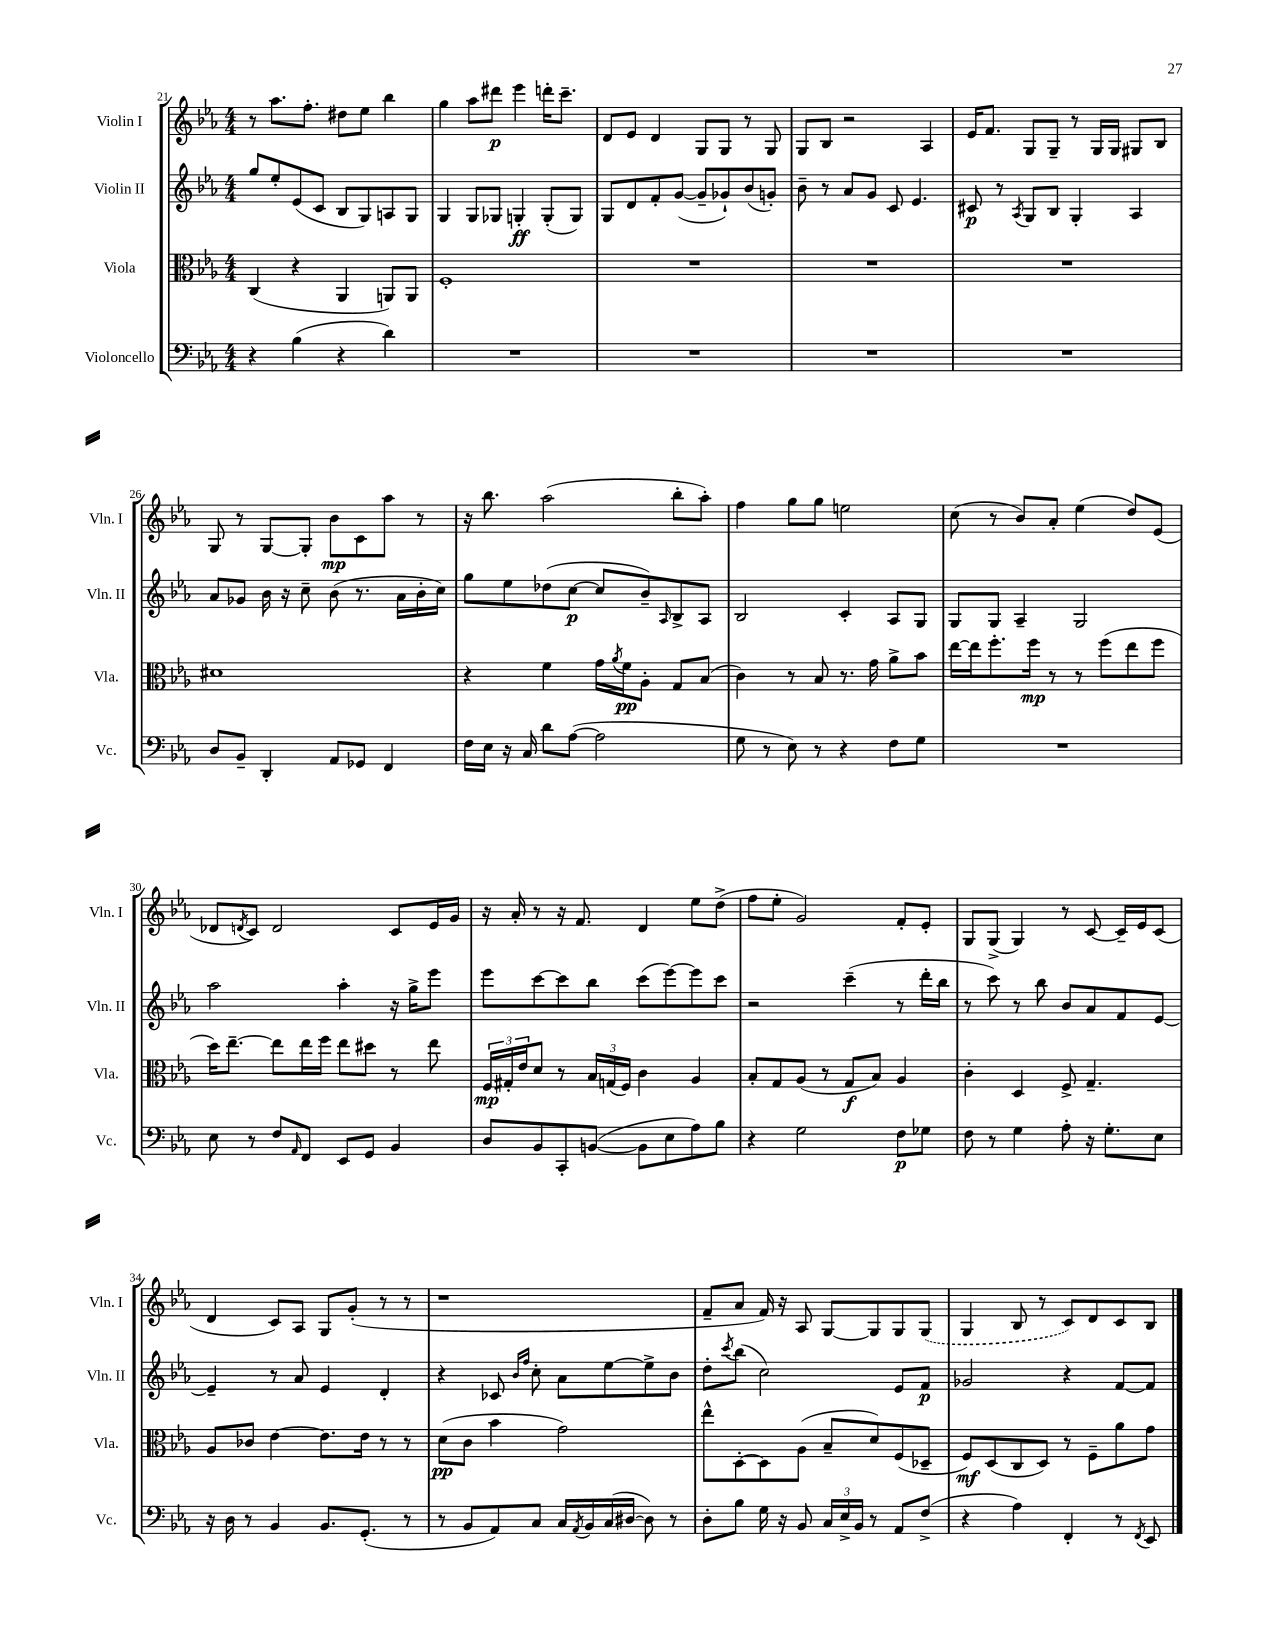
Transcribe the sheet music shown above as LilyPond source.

<<
\new StaffGroup <<
\new Staff = "s0" \with { instrumentName = "Violin I" shortInstrumentName = "Vln. I" } {
    \clef treble \key ees \major \numericTimeSignature \time 4/4
    r8 aes''8. f''8.-. dis''8 ees''8 bes''4 |
    g''4 aes''8 dis'''8\p ees'''4 d'''16-. c'''8.-- |
    d'8 ees'8 d'4 g8 g8 r8 g8 |
    g8 bes8 r2 aes4 |
    ees'16 f'8. g8 g8-- r8 g16 g16 gis8 bes8 |
    g8 r8 g8~ g8-. bes'8\mp c'8 aes''8 r8 |
    r16 bes''8. aes''2( bes''8-. aes''8-.) |
    f''4 g''8 g''8 e''2 |
    c''8( r8 bes'8) aes'8-. ees''4( d''8) ees'8( |
    des'8 \acciaccatura { d'8 } c'8) d'2 c'8 ees'16 g'16 |
    r16 aes'16-. r8 r16 f'8. d'4 ees''8 d''8->( |
    f''8 ees''8-. g'2) f'8-. ees'8-. |
    g8 g8->( g4) r8 c'8~ c'16-- ees'16 c'8( |
    d'4 c'8) aes8 g8 g'8-.( r8 r8 |
    r1 |
    f'8-- aes'8 f'16) r16 aes8 g8~ g8 g8 \once \slurDashed g8( |
    g4 bes8 r8 c'8) d'8 c'8 bes8 \bar "|." |
}
\new Staff = "s1" \with { instrumentName = "Violin II" shortInstrumentName = "Vln. II" } {
    \clef treble \key ees \major \numericTimeSignature \time 4/4
    g''8 ees''8-. ees'8( c'8 bes8 g8) a8 g8 |
    g4 g8 ges8 g4-.\ff g8-.( g8) |
    g8 d'8 f'8-. g'8~( g'8-- ges'8-!) bes'8( g'8-.) |
    bes'8-- r8 aes'8 g'8 c'8 ees'4. |
    cis'8\p r8 \acciaccatura { aes8 } g8 bes8 g4-. aes4 |
    aes'8 ges'8 bes'16 r16 c''8-- bes'8( r8. aes'16 bes'16-. c''16) |
    g''8 ees''8 des''8( c''8~\p c''8 bes'8--) \grace { aes16 } bes8-> aes8 |
    bes2 c'4-. aes8 g8 |
    g8 g8 aes4-- g2 |
    aes''2 aes''4-. r16 g''16-> ees'''8 |
    ees'''8 c'''8~ c'''8 bes''8 c'''8( ees'''8~) ees'''8 c'''8 |
    r2 c'''4--( r8 d'''16-. bes''16 |
    r8 c'''8) r8 bes''8 bes'8 aes'8 f'8 ees'8~ |
    ees'4-- r8 aes'8 ees'4 d'4-. |
    r4 ces'8 \grace { bes'16 f''16 } c''8-. aes'8 ees''8~ ees''8-> bes'8 |
    d''8-. \acciaccatura { c'''8 } bes''8( c''2) ees'8 f'8\p |
    ges'2 r4 f'8~ f'8 \bar "|." |
}
\new Staff = "s2" \with { instrumentName = "Viola" shortInstrumentName = "Vla." } {
    \clef alto \key ees \major \numericTimeSignature \time 4/4
    c4( r4 aes,4 a,8) a,8 |
    f1-. |
    R1 |
    R1 |
    R1 |
    dis'1 |
    r4 f'4 g'16 \acciaccatura { aes'8 } f'16\pp aes8-. g8 bes8( |
    c'4) r8 bes8 r8. g'16 aes'8-> bes'8 |
    ees''16~ ees''16 f''8.-. f''16\mp r8 r8 f''8( ees''8 f''8 |
    d''16) ees''8.~-- ees''8 ees''16 f''16 ees''8 dis''8 r8 ees''8 |
    \tuplet 3/2 { f16\mp gis16-. ees'16 } d'8 r8 \tuplet 3/2 { bes16 g16( f16) } c'4 aes4 |
    bes8-. g8 aes8( r8 g8\f bes8) aes4 |
    c'4-. d4 f8-> g4.-- |
    aes8 ces'8 ees'4~ ees'8. ees'16 r8 r8 |
    d'8\pp( c'8 bes'4 g'2) |
    ees''8-^ d8~-. d8 aes8( bes8-- d'8) f8( des8-- |
    f8\mf) d8( c8 d8) r8 f8-- aes'8 g'8 \bar "|." |
}
\new Staff = "s3" \with { instrumentName = "Violoncello" shortInstrumentName = "Vc." } {
    \clef bass \key ees \major \numericTimeSignature \time 4/4
    r4 bes4( r4 d'4) |
    R1 |
    R1 |
    R1 |
    R1 |
    d8 bes,8-- d,4-. aes,8 ges,8 f,4 |
    f16 ees16 r16 c16 d'8 aes8~( aes2 |
    g8 r8 ees8) r8 r4 f8 g8 |
    R1 |
    ees8 r8 f8 \grace { aes,16 } f,8 ees,8 g,8 bes,4 |
    d8 bes,8 c,8-. b,8~( b,8 ees8 aes8) bes8 |
    r4 g2 f8\p ges8 |
    f8 r8 g4 aes8-. r16 g8.-. ees8 |
    r16 d16 r8 bes,4 bes,8. g,8.-.( r8 |
    r8 bes,8 aes,8) c8 c16 \acciaccatura { aes,8 } bes,16 c16( dis16~ dis8) r8 |
    d8-. bes8 g16 r16 bes,8 \tuplet 3/2 { c16 ees16-> bes,16 } r8 aes,8 f8->( |
    r4 aes4) f,4-. r8 \acciaccatura { f,8 } ees,8 \bar "|." |
}
>>
>>
\layout { \context { \Score currentBarNumber = #21 } }
